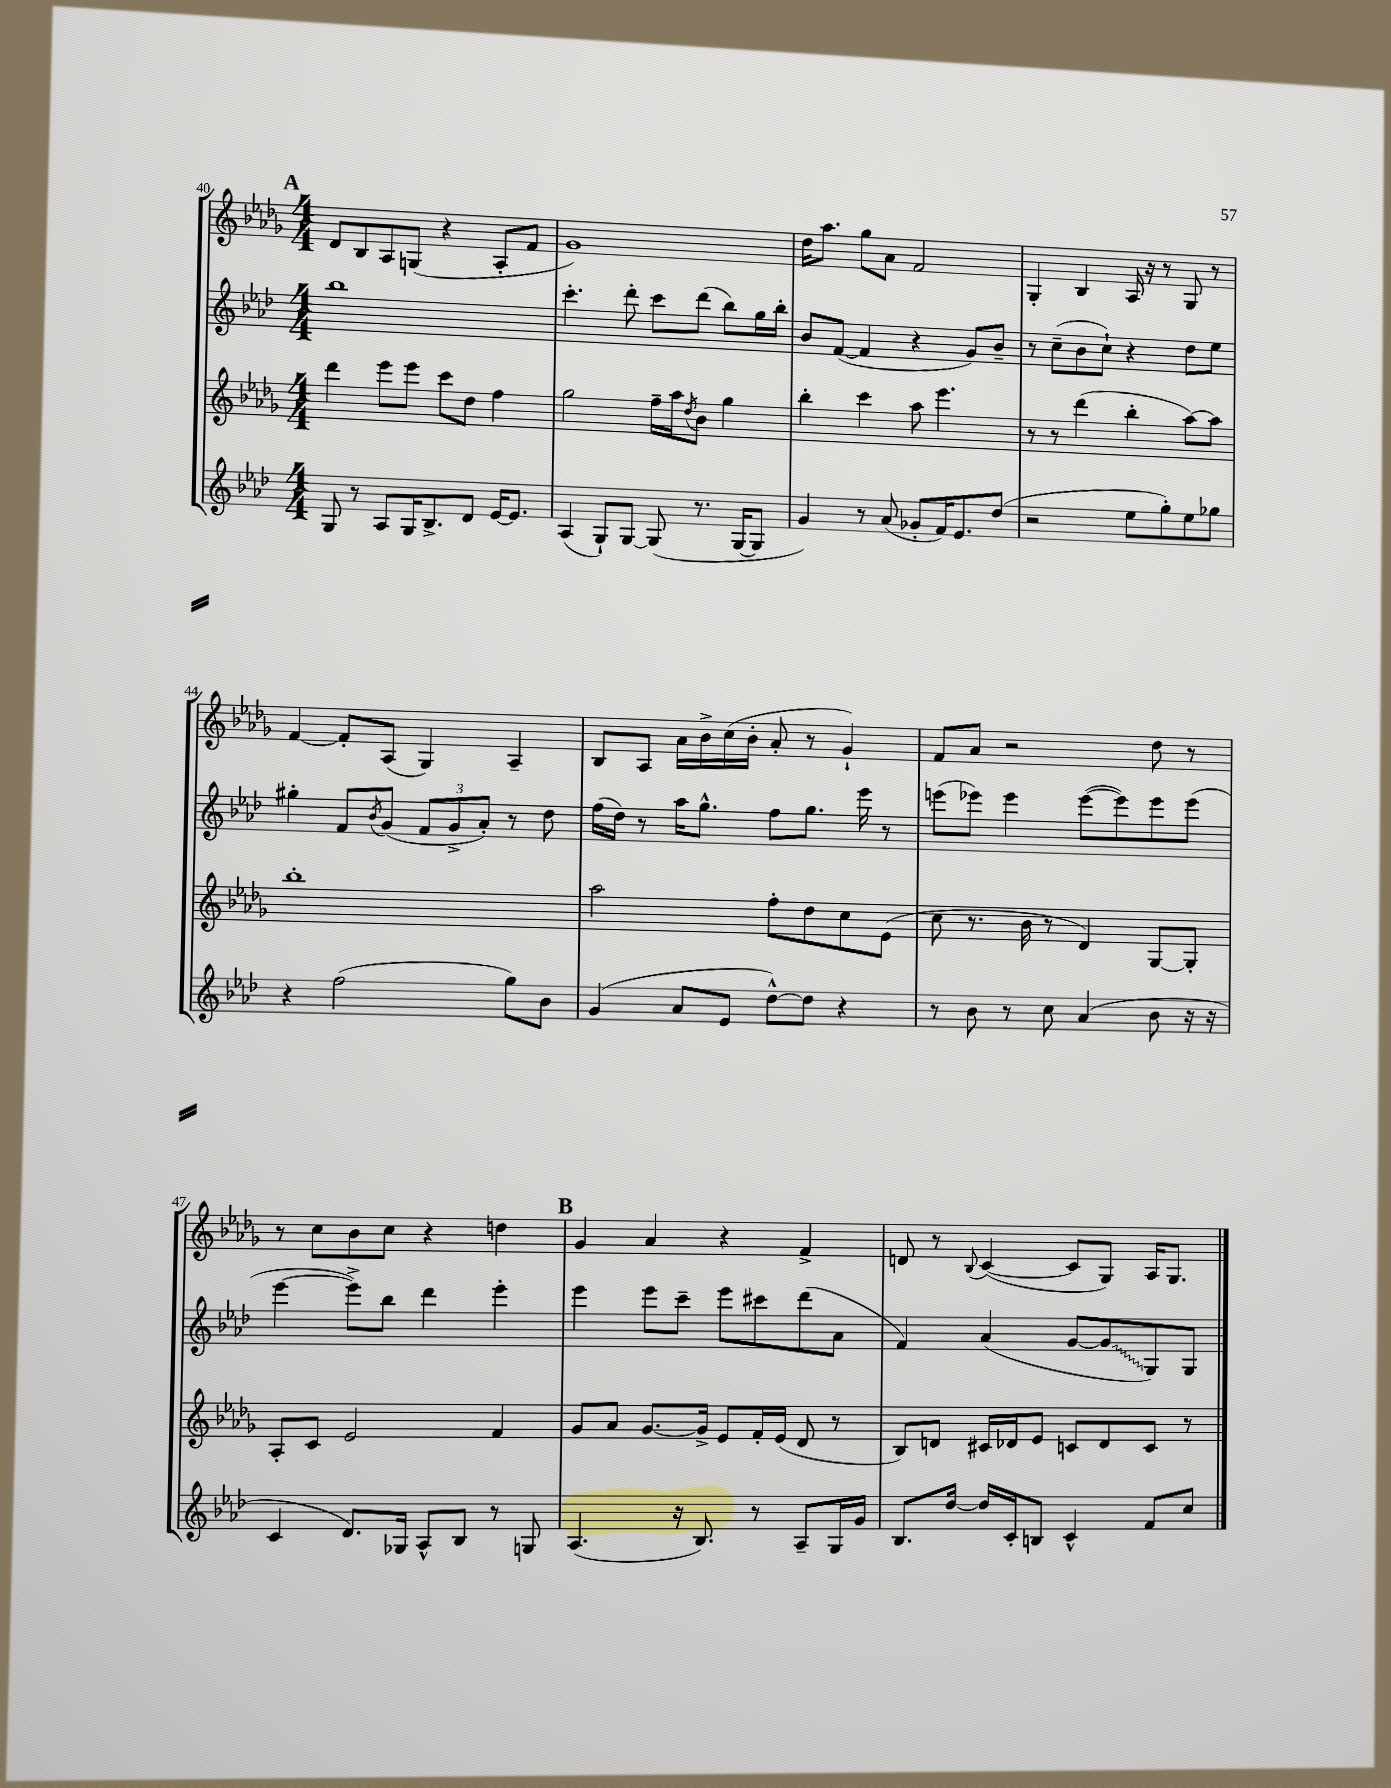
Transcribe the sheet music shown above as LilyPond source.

<<
\new StaffGroup <<
\new Staff = "s0" {
    \clef treble \key des \major \numericTimeSignature \time 4/4
    \mark \markup { \bold "A" } des'8 bes8 aes8 g8( r4 aes8-. f'8 |
    ges'1) |
    des''16 aes''8. ges''8 aes'8 f'2 |
    ges4-. bes4 aes16 r16 r8 ges8 r8 |
    f'4~ f'8-. aes8( ges4) aes4-- |
    bes8 aes8 aes'16 bes'16-> c''16( bes'16-. aes'8-. r8 ges'4-!) |
    f'8 aes'8 r2 des''8 r8 |
    r8 c''8 bes'8 c''8 r4 d''4 |
    \mark \markup { \bold "B" } ges'4 aes'4 r4 f'4-> |
    d'8 r8 \appoggiatura { bes8 } c'4~( c'8 ges8) aes16 ges8. \bar "|." |
}
\new Staff = "s1" {
    \clef treble \key aes \major \numericTimeSignature \time 4/4
    \mark \markup { \bold "A" } bes''1 |
    c'''4.-. des'''8-. c'''8 des'''8( bes''8) g''16 bes''16-. |
    bes'8 f'8~( f'4 r4 g'8) bes'8-- |
    r8 c''8--( bes'8 c''8-!) r4 des''8 ees''8 |
    gis''4-. f'8 \acciaccatura { bes'8 } g'8( \tuplet 3/2 { f'8 g'8-> aes'8-.) } r8 des''8 |
    f''16( des''16) r8 aes''16 g''8.-^ f''8 g''8. ees'''16 r8 |
    e'''8( ees'''8) ees'''4 ees'''8~( ees'''8) ees'''8 ees'''8( |
    ees'''4~ ees'''8->) bes''8 des'''4 ees'''4-. |
    \mark \markup { \bold "B" } ees'''4 ees'''8 c'''8-- ees'''8 cis'''8 des'''8( aes'8 |
    f'4) aes'4( g'8~ \once \override Glissando.style = #'zigzag g'8\glissando g8) g8 \bar "|." |
}
\new Staff = "s2" {
    \clef treble \key des \major \numericTimeSignature \time 4/4
    \mark \markup { \bold "A" } des'''4 ees'''8 ees'''8 c'''8 des''8 f''4 |
    ges''2 f''16-- aes''16 \acciaccatura { des''8 } bes'8 ges''4 |
    bes''4-. c'''4 aes''8 ees'''4. |
    r8 r8 des'''4( bes''4-. aes''8~) aes''8 |
    bes''1-. |
    aes''2 f''8-. des''8 c''8 ees'8( |
    c''8 r8. bes'16 r8 des'4) ges8~ ges8-. |
    aes8-. c'8 ees'2 f'4 |
    \mark \markup { \bold "B" } ges'8 aes'8 ges'8.~ ges'16-> ees'8 f'16-. ees'16( des'8 r8 |
    bes8) d'8 cis'16 des'16 ees'8 c'8 des'8 c'8 r8 \bar "|." |
}
\new Staff = "s3" {
    \clef treble \key aes \major \numericTimeSignature \time 4/4
    \mark \markup { \bold "A" } g8 r8 aes8 g16 bes8.-> des'8 ees'16~ ees'8. |
    aes4( g8-!) g8~ g8( r8. g16~ g8 |
    g'4) r8 aes'8( ges'8-. f'16) ees'8. des''8( |
    r2 ees''8 g''8-.) ees''8 ges''8 |
    r4 f''2( g''8) bes'8 |
    g'4( aes'8 ees'8 des''8~-^) des''8 r4 |
    r8 bes'8 r8 c''8 aes'4( bes'8 r16 r16 |
    c'4 des'8.) ges16 aes8-^ bes8 r8 g8 |
    \mark \markup { \bold "B" } aes4.( r16 bes8.) r8 aes8-- g16 g'16 |
    bes8. des''16~ des''16 c'16-. b8 c'4-^ f'8 c''8 \bar "|." |
}
>>
>>
\layout { \context { \Score currentBarNumber = #40 } }
